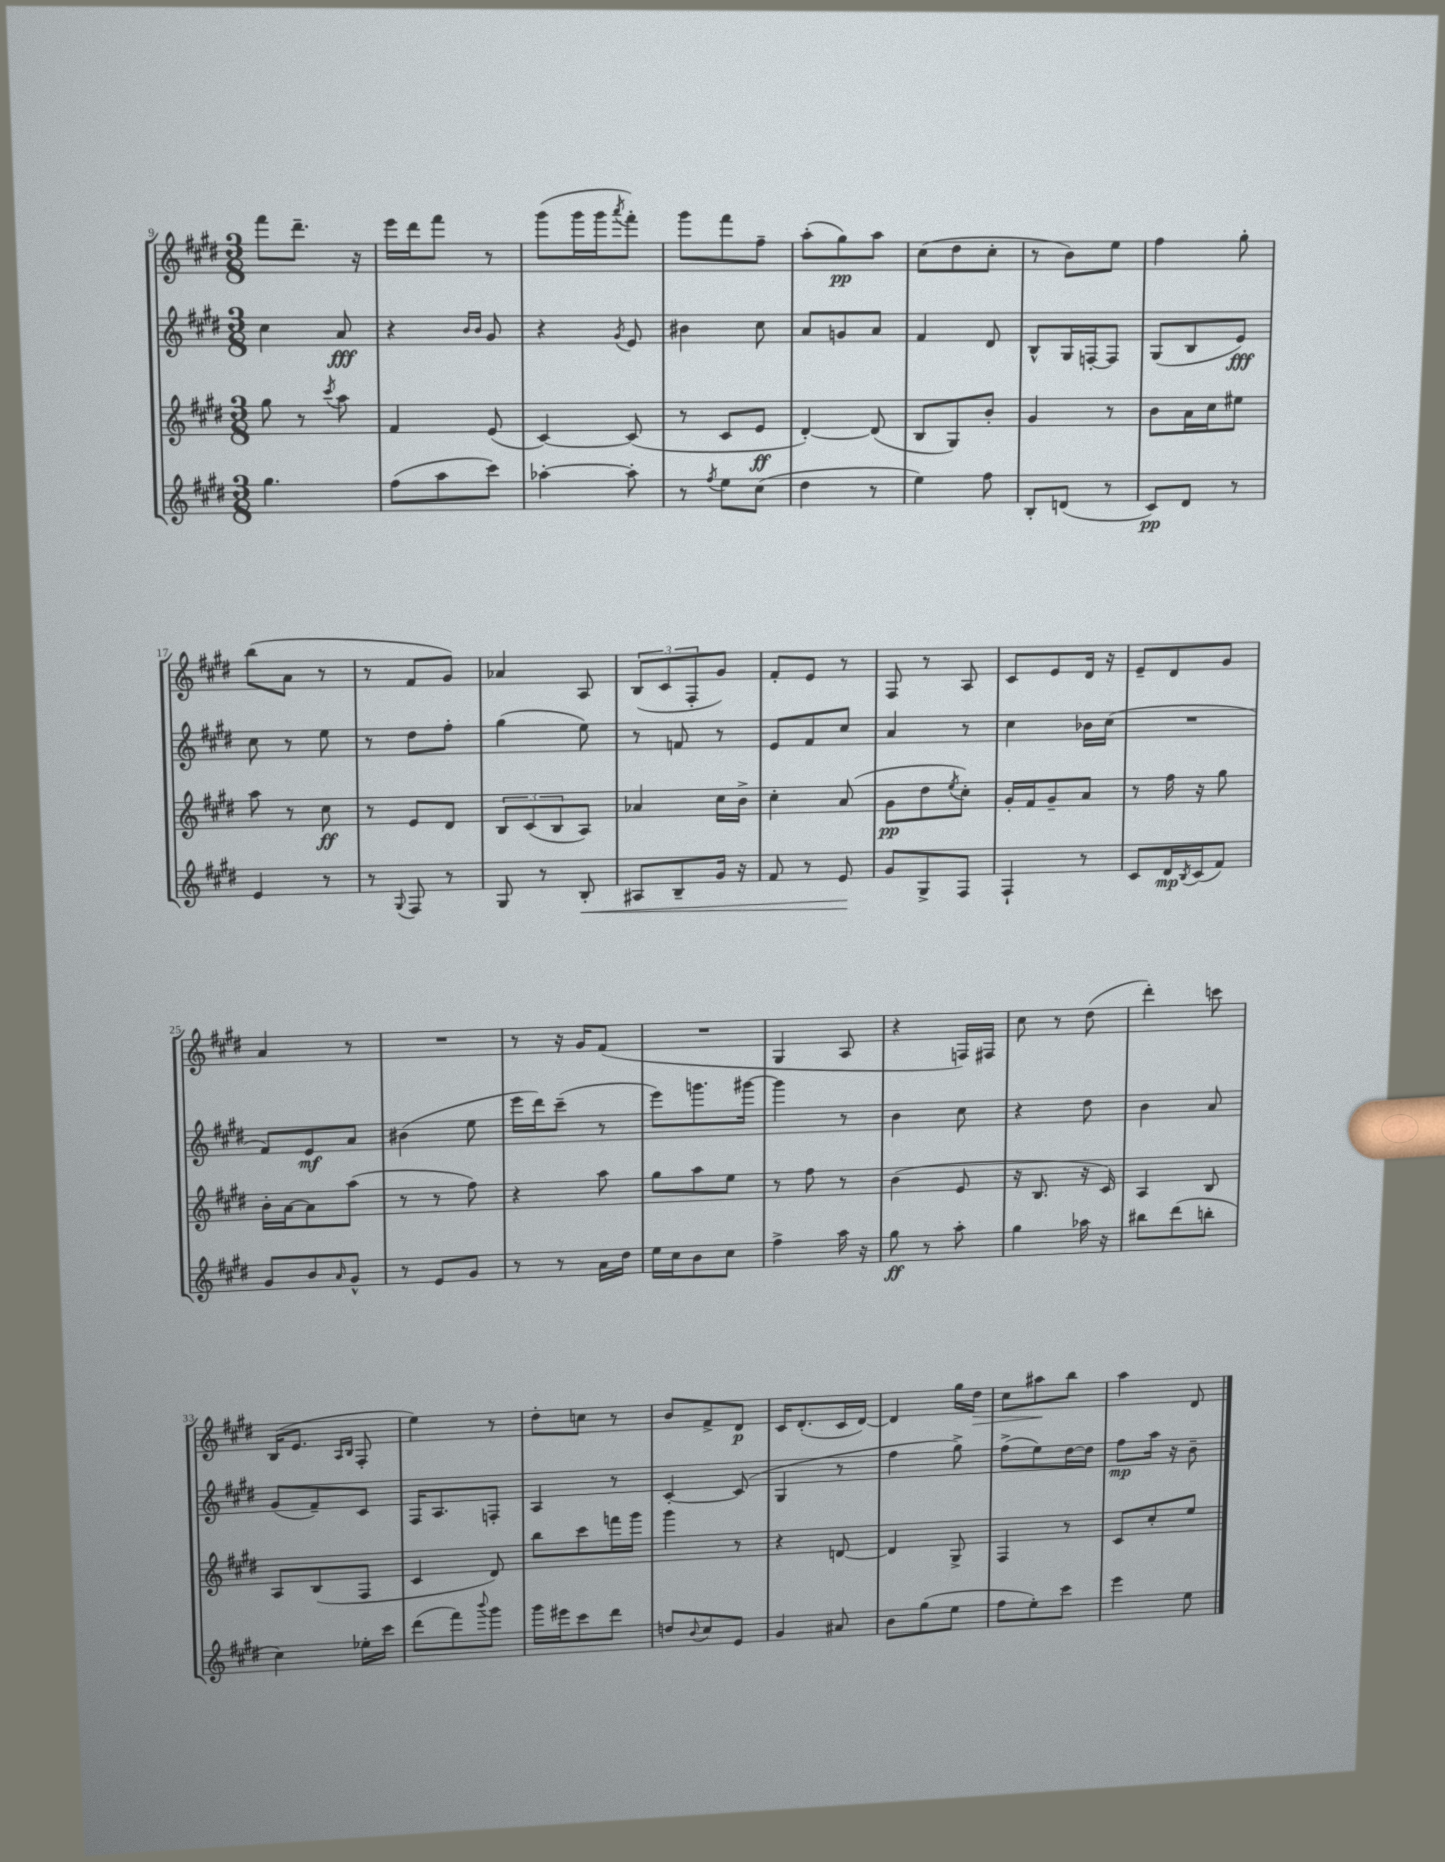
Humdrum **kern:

**kern	**kern	**kern	**kern
*staff4	*staff3	*staff2	*staff1
*clefG2	*clefG2	*clefG2	*clefG2
*k[f#c#g#d#]	*k[f#c#g#d#]	*k[f#c#g#d#]	*k[f#c#g#d#]
*M3/8	*M3/8	*M3/8	*M3/8
4.gg#	8gg#	4cc#	8fff#
.	8r	.	8.ddd#~
.	8qccc#	.	.
.	8aa	8a	.
.	.	.	16r
=	=	=	=
(8ff#	4f#	4r	16eee
.	.	.	16ddd#
8aa	.	.	8fff#
.	.	16qqb	.
.	.	16qqb	.
8ccc#)	(8e	8g#	8r
=	=	=	=
[4aa-'	[4c#)	4r	(8ggg#
.	.	.	16ggg#
.	.	.	16ggg#
.	.	8qg#	8qaaa
8aa-']	(8c#]	8e	8fff#')
=	=	=	=
8r	8r	4b#	8ggg#
8qff#	.	.	.
8ee	8c#	.	8fff#
(8cc#	8e	8cc#	8ff#~
=	=	=	=
4dd#	[4d#')	8a	(8aa'
.	.	8g	8gg#)
8r	(8d#]	8a	8aa
=	=	=	=
4ee)	8B	4f#	(8cc#
.	8G#)	.	8dd#
8ff#	8b'	8d#	8cc#'
=	=	=	=
8B'	4g#	8B^^	8r
(8d	.	16G#	8b)
.	.	[16F'	.
8r	8r	8F]	8ee
=	=	=	=
8c#)	8b	(8G#	4ff#
8d#	16a	8B	.
.	16cc#	.	.
8r	8ee#	8e)	8gg#'
=	=	=	=
4e	8aa	8cc#	(8bb
.	8r	8r	8a
8r	8cc#	8ee	8r
=	=	=	=
8r	8r	8r	8r
8qqG#	.	.	.
8F#	8e	8dd#	8f#
8r	8d#	8ff#'	8g#)
=	=	=	=
8G#	12B	(4gg#	4a-
.	(12c#	.	.
8r	.	.	.
.	12B	.	.
8B'	8A)	8ee)	8A
=	=	=	=
8A#	4a-	8r	(12B
.	.	.	12c#
8B~	.	8f	.
.	.	.	12F#'
16g#	16cc#	8r	8g#)
16r	16b^	.	.
=	=	=	=
8f#	4cc#'	8e	8f#'
8r	.	8f#	8e
8e	(8a	8cc#	8r
=	=	=	=
8g#	8g#	4a	8F#
8G#^	8dd#	.	8r
.	8qee	.	.
8F#	8cc#')	8r	8A
=	=	=	=
4F#`	16g#'	4cc#	8c#
.	16f#	.	.
.	8g#~	.	8e
8r	8a	16b-	16d#
.	.	(16cc#	16r
=	=	=	=
8c#	8r	4.r	8e~
16d#	16ff#	.	8d#
8qB	.	.	.
(16c#	16r	.	.
8f#)	8gg#	.	8g#
=	=	=	=
8g#	16b'	8f#)	4a
.	[16a	.	.
8b	8a]	8e	.
16qqa	.	.	.
8g#^^	(8aa	8a	8r
=	=	=	=
8r	8r	(4b#	4.r
8e	8r	.	.
8g#	8ff#)	8ee	.
=	=	=	=
8r	4r	16eee	8r
.	.	16ddd#)	.
8r	.	(8ccc#~	16r
.	.	.	16g#
16a	8aa	8r	(8f#
16dd#	.	.	.
=	=	=	=
16ee	8gg#	8eee)	4.r
16cc#	.	.	.
8b	8aa	8.ggg	.
8cc#	8ee	.	.
.	.	[16ggg#	.
=	=	=	=
4ff#^	8r	4ggg#]	4G#
.	8ff#	.	.
16aa	8r	8r	8A
16r	.	.	.
=	=	=	=
8gg#	(4b	4b	4r
8r	.	.	.
8aa'	8e	8cc#	16F)
.	.	.	16F#
=	=	=	=
4gg#	16r	4r	8cc#
.	8.B	.	.
.	.	.	8r
16aa-	16r	8dd#	(8dd#
16r	16c#)	.	.
=	=	=	=
8bb#	4A	4b	4ddd#')
(8ddd#	.	.	.
8bb'	8B	8a	8ccc
=	=	=	=
4cc#)	8A	(8g#	(16B
.	.	.	8.e
.	(8B	8f#~)	.
.	.	.	16qqA
.	.	.	16qqB
16ee-'	8F#	8c#	8F#'
16ccc#	.	.	.
=	=	=	=
(8ddd#	4c#	16F#	4ee)
.	.	8.A	.
8fff#)	.	.	.
8qqbbb	.	.	.
8ggg#	8d#)	8F'	8r
=	=	=	=
16ggg#	8bb	4A	8dd#'
16eee#	.	.	.
8ccc#	8ccc#	.	8cc
8ddd#	16fff	8r	8r
.	16ggg#	.	.
=	=	=	=
8dd	4ggg#	[4c#'	8b
8qqb	.	.	.
8cc#	.	.	8f#^
8e	8r	(8c#]	8d#
=	=	=	=
4g#	4r	4G#	16c#
.	.	.	(8.d#'
8a#	[8d	8r	16c#
.	.	.	[16d#)
=	=	=	=
8b	4d]	4ff#	4d#]
(8gg#	.	.	.
8ee	8G#^	8gg#^)	16gg#
.	.	.	16dd#
=	=	=	=
8ff#	4F#	(8ff#^	8cc#
8ee')	.	8ee)	8aa#
8ccc#	8r	[16dd#	8bb
.	.	16dd#]	.
=	=	=	=
4eee	8c#	8ff#	4aa
.	8cc#'	16aa	.
.	.	16r	.
8ee	8ee	8b~	8d#
==	==	==	==
*-	*-	*-	*-
